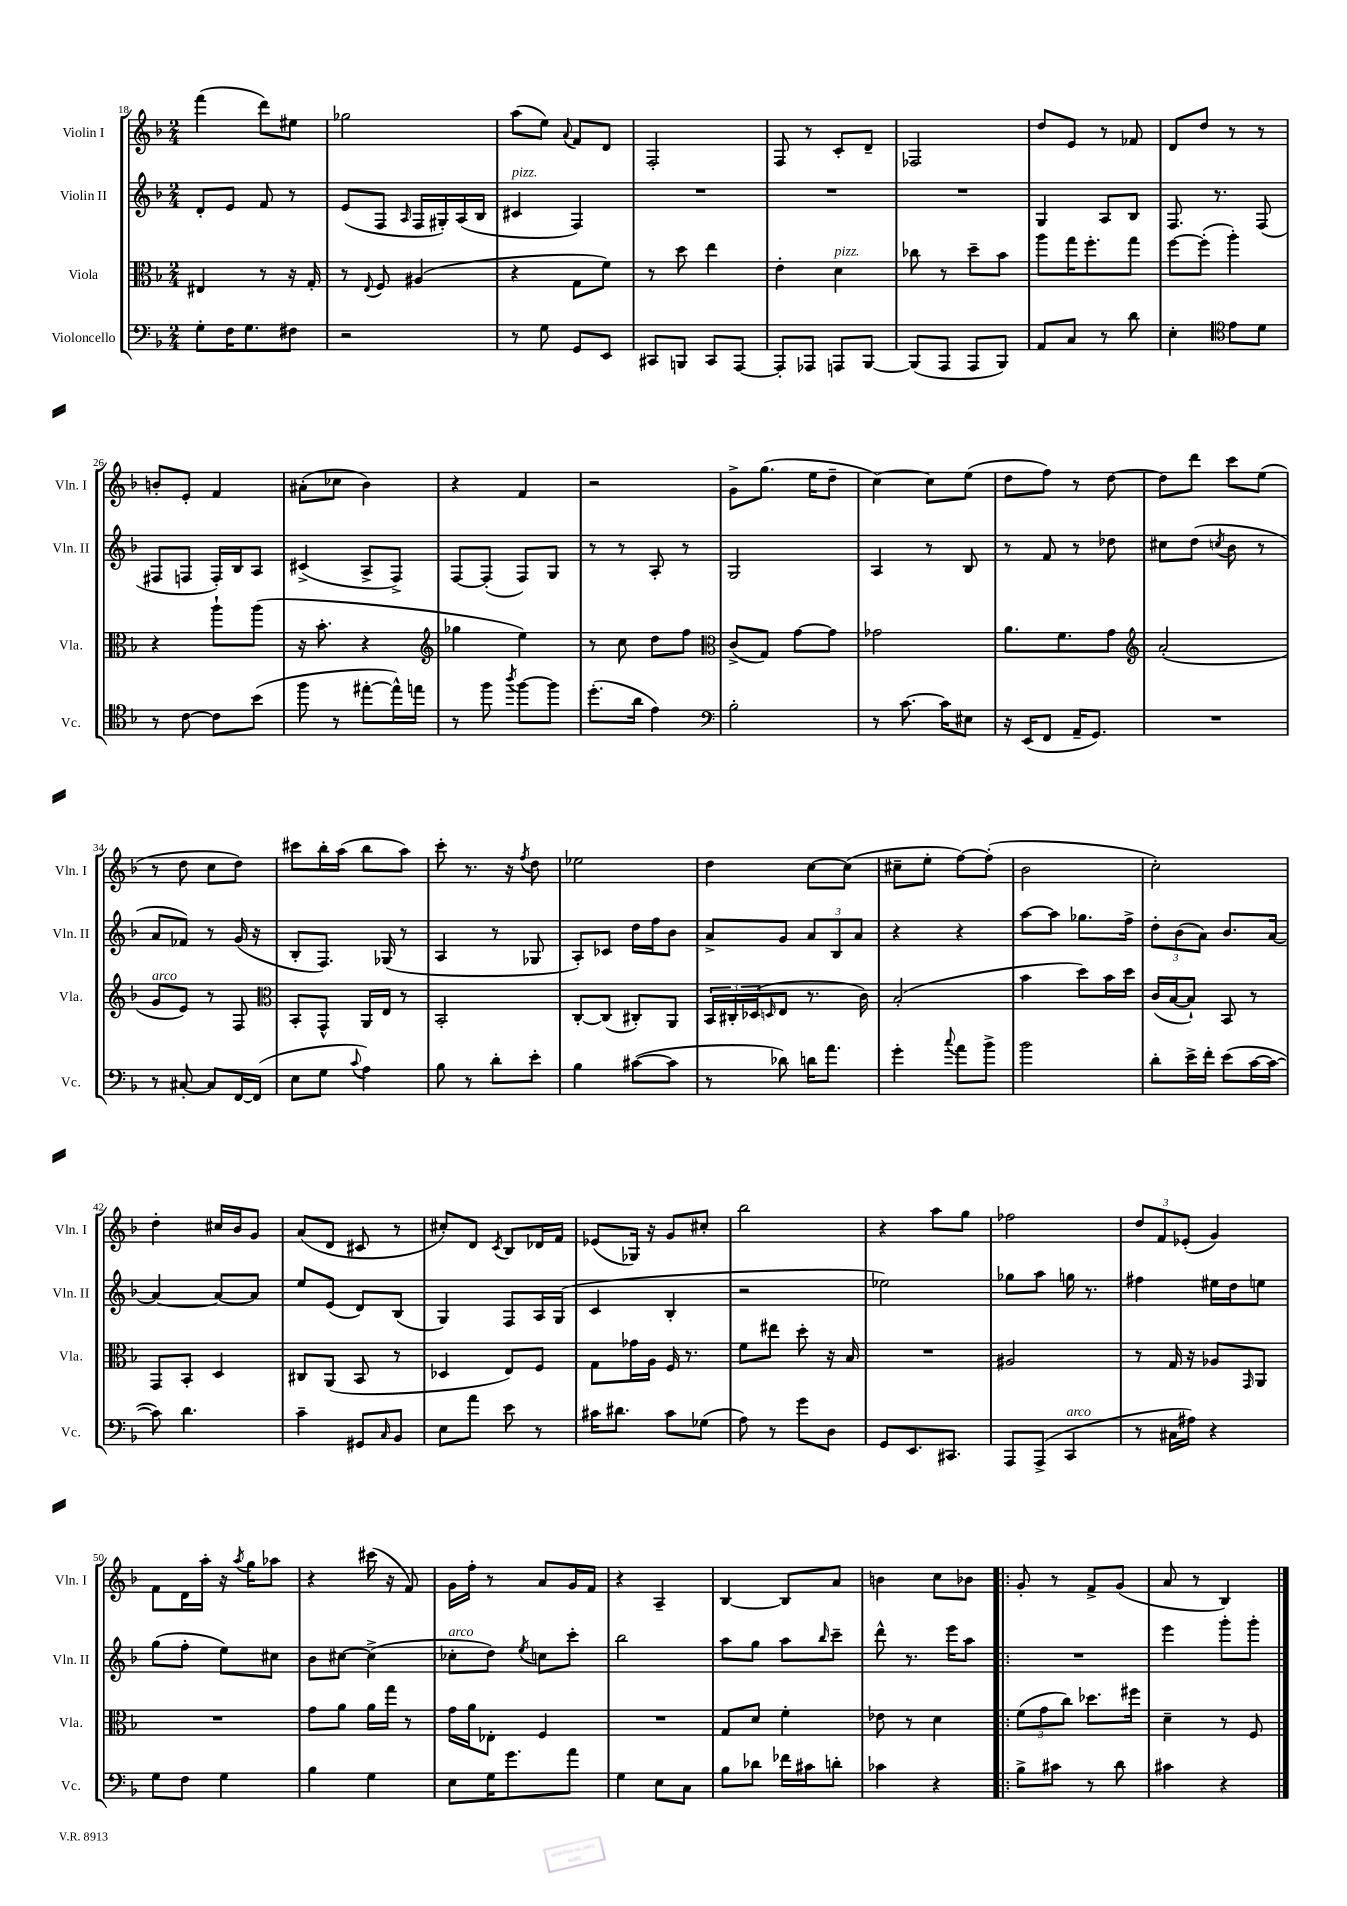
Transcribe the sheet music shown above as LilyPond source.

<<
\new StaffGroup <<
\new Staff = "s0" \with { instrumentName = "Violin I" shortInstrumentName = "Vln. I" } {
    \clef treble \key f \major \numericTimeSignature \time 2/4
    f'''4( d'''8) eis''8 |
    ges''2 |
    a''8( e''8) \appoggiatura { a'8 } f'8 d'8 |
    f2-. |
    f8 r8 c'8-. d'8-- |
    fes2 |
    d''8 e'8 r8 fes'8 |
    d'8 d''8 r8 r8 |
    b'8-. e'8-. f'4 |
    ais'8-.( ces''8 bes'4) |
    r4 f'4 |
    r2 |
    g'8-> g''8.( e''16 d''8-- |
    c''4~) c''8 e''8( |
    d''8 f''8) r8 d''8~ |
    d''8 d'''8 c'''8 e''8( |
    r8 d''8 c''8 d''8) |
    cis'''8 bes''16-. a''16( bes''8 a''8) |
    c'''8-. r8. r16 \acciaccatura { f''8 } d''8 |
    ees''2 |
    d''4 c''8~ c''8( |
    cis''8-- e''8-. f''8~) f''8-.( |
    bes'2 |
    c''2-.) |
    d''4-. cis''16 bes'16 g'8 |
    a'8( d'8 cis'8 r8 |
    cis''8-.) d'8 \acciaccatura { c'8 } bes8 des'16 f'16 |
    ees'8( ges16) r16 g'8 cis''8-. |
    bes''2 |
    r4 a''8 g''8 |
    fes''2 |
    \tuplet 3/2 { d''8 f'8 ees'8-.( } g'4) |
    f'8 d'16 a''16-. r16 \acciaccatura { a''8 } g''16 aes''8 |
    r4 cis'''16( r16 f'8) |
    g'16 f''16-. r8 a'8 g'16 f'16 |
    r4 a4-- |
    bes4~ bes8 a'8 |
    b'4 c''8 bes'8 |
    \bar ".|:" g'8-. r8 f'8-> g'8( |
    a'8 r8 bes4) \bar "|." |
}
\new Staff = "s1" \with { instrumentName = "Violin II" shortInstrumentName = "Vln. II" } {
    \clef treble \key f \major \numericTimeSignature \time 2/4
    d'8-. e'8 f'8 r8 |
    e'8( f8 \grace { a16 } f16 gis16-.) a16( bes16 |
    cis'4^\markup { \italic "pizz." } f4) |
    R2 |
    R2 |
    R2 |
    g4 a8 bes8 |
    f8. r8. f8( |
    fis8 f8 f16-.) bes16 a8 |
    cis'4->( a8-> f8->) |
    f8~ f8-.( f8) g8 |
    r8 r8 a8-. r8 |
    g2 |
    a4 r8 bes8 |
    r8 f'8 r8 des''8 |
    cis''8 d''8( \acciaccatura { c''8 } bes'8 r8 |
    a'8 fes'8) r8 g'16( r16 |
    bes8-. f8.) ges16( r8 |
    a4 r8 ges8 |
    a8-.) ces'8 d''16 f''16 bes'8 |
    a'8-> g'8 \tuplet 3/2 { a'8 bes8 a'8 } |
    r4 r4 |
    a''8~ a''8 ges''8. f''16-> |
    \tuplet 3/2 { d''8-. bes'8( a'8) } bes'8. a'16~ |
    a'4~ a'8~ a'8 |
    e''8 e'8( d'8) bes8( |
    g4) f8 a16 g16( |
    c'4 bes4-. |
    r2 |
    ees''2) |
    ges''8 a''8 g''16 r8. |
    fis''4 eis''16 d''16 e''8 |
    g''8( f''8-. e''8) cis''8 |
    bes'8 cis''8~ cis''4->( |
    ces''8-.^\markup { \italic "arco" } d''8) \acciaccatura { e''8 } c''8 c'''8-. |
    bes''2 |
    a''8 g''8 a''8 \grace { bes''16 } c'''8-- |
    d'''8-^ r8. e'''16 a''8 |
    \bar ".|:" R2 |
    e'''4 g'''8-. g'''8-. \bar "|." |
}
\new Staff = "s2" \with { instrumentName = "Viola" shortInstrumentName = "Vla." } {
    \clef alto \key f \major \numericTimeSignature \time 2/4
    eis4 r8 r16 g16-. |
    r8 \appoggiatura { e8 } f8 ais4( |
    r4 g8 f'8) |
    r8 d''8 e''4 |
    e'4-. d'4^\markup { \italic "pizz." } |
    ces''8 r8 d''8-- bes'8 |
    a''8 g''16 f''8.-. g''8 |
    f''8~ f''8-.( a''4-.) |
    r4 a''8-! a''8( |
    r16 bes'8.-. r4 |
    \clef treble ges''4 e''4) |
    r8 c''8 d''8 f''8 |
    \clef alto c'8->( g8) g'8~ g'8 |
    ges'2 |
    a'8. f'8. g'8 |
    \clef treble a'2-.( |
    g'8^\markup { \italic "arco" } e'8) r8 f8 |
    \clef alto bes,8-. g,8-^ a,16 e16 r8 |
    bes,2-. |
    c8~-. c8( cis8-.) a,8 |
    \tuplet 3/2 { bes,16 cis16-. des16( } \grace { d16 } e8 r8. c'16) |
    bes2-.( |
    bes'4 d''8) bes'16 d''16 |
    c'16( bes16~ bes8-!) bes,8 r8 |
    g,8 bes,8-. d4 |
    cis8 a,8( bes,8 r8 |
    des4 e8) f8 |
    g8 ges'16 a16 f16 r8. |
    f'8 eis''8 d''8-. r16 bes16 |
    R2 |
    ais2 |
    r8 g16 r16 aes8 \grace { g,16 } a,8 |
    R2 |
    g'8 a'8 a'16 g''16 r8 |
    g'16 a'16 ees8-. f4 |
    R2 |
    g8 d'8 f'4-. |
    ees'8 r8 d'4 |
    \bar ".|:" \tuplet 3/2 { f'8( g'8 c''8) } des''8. fis''16 |
    d'4-- r8 f8 \bar "|." |
}
\new Staff = "s3" \with { instrumentName = "Violoncello" shortInstrumentName = "Vc." } {
    \clef bass \key f \major \numericTimeSignature \time 2/4
    g8-. f16 g8. fis8 |
    r2 |
    r8 g8 g,8 e,8 |
    cis,8 b,,8 cis,8 a,,8~ |
    a,,8-. aes,,8 a,,8 bes,,8~ |
    bes,,8( a,,8 a,,8 bes,,8) |
    a,8 c8 r8 d'8 |
    e4-. \clef tenor e'8 d'8 |
    r8 c'8~ c'8 bes'8( |
    f''8 r8 eis''8~-. eis''16-^) e''16 |
    r8 f''8 \acciaccatura { a''8 } f''8~ f''8 |
    d''8.-.( a'16 e'4) |
    \clef bass bes2-. |
    r8 c'8.~ c'16 eis8 |
    r16 e,16( f,8 a,16-- g,8.) |
    R2 |
    r8 cis8~-. cis8 f,16~ f,16( |
    e8 g8 \appoggiatura { c'8 } a4) |
    bes8 r8 d'8-. e'8-. |
    bes4 cis'8~( cis'8 |
    r8 des'8) d'16 a'8. |
    g'4-. \appoggiatura { c''8 } a'8 bes'8-> |
    bes'2 |
    d'8-. e'16-> f'16-. e'8( c'16~ c'16~ |
    c'8) d'4. |
    c'4-- gis,8 \grace { c16 } bes,8 |
    e8 a'8 e'8 r8 |
    cis'16 dis'8. cis'8 ges8( |
    a8) r8 g'8 d8 |
    g,8 e,8. cis,8. |
    a,,8 a,,8->( c,4^\markup { \italic "arco" } |
    r8 cis16 ais16) r4 |
    g8 f8 g4 |
    bes4 g4 |
    e8 g16 g'8. a'8 |
    g4 e8 c8 |
    bes8 des'8 fes'16 cis'16 d'8-. |
    ces'4 r4 |
    \bar ".|:" bes8-> cis'8 r8 d'8 |
    cis'4 r4 \bar "|." |
}
>>
>>
\layout { \context { \Score currentBarNumber = #18 } }
